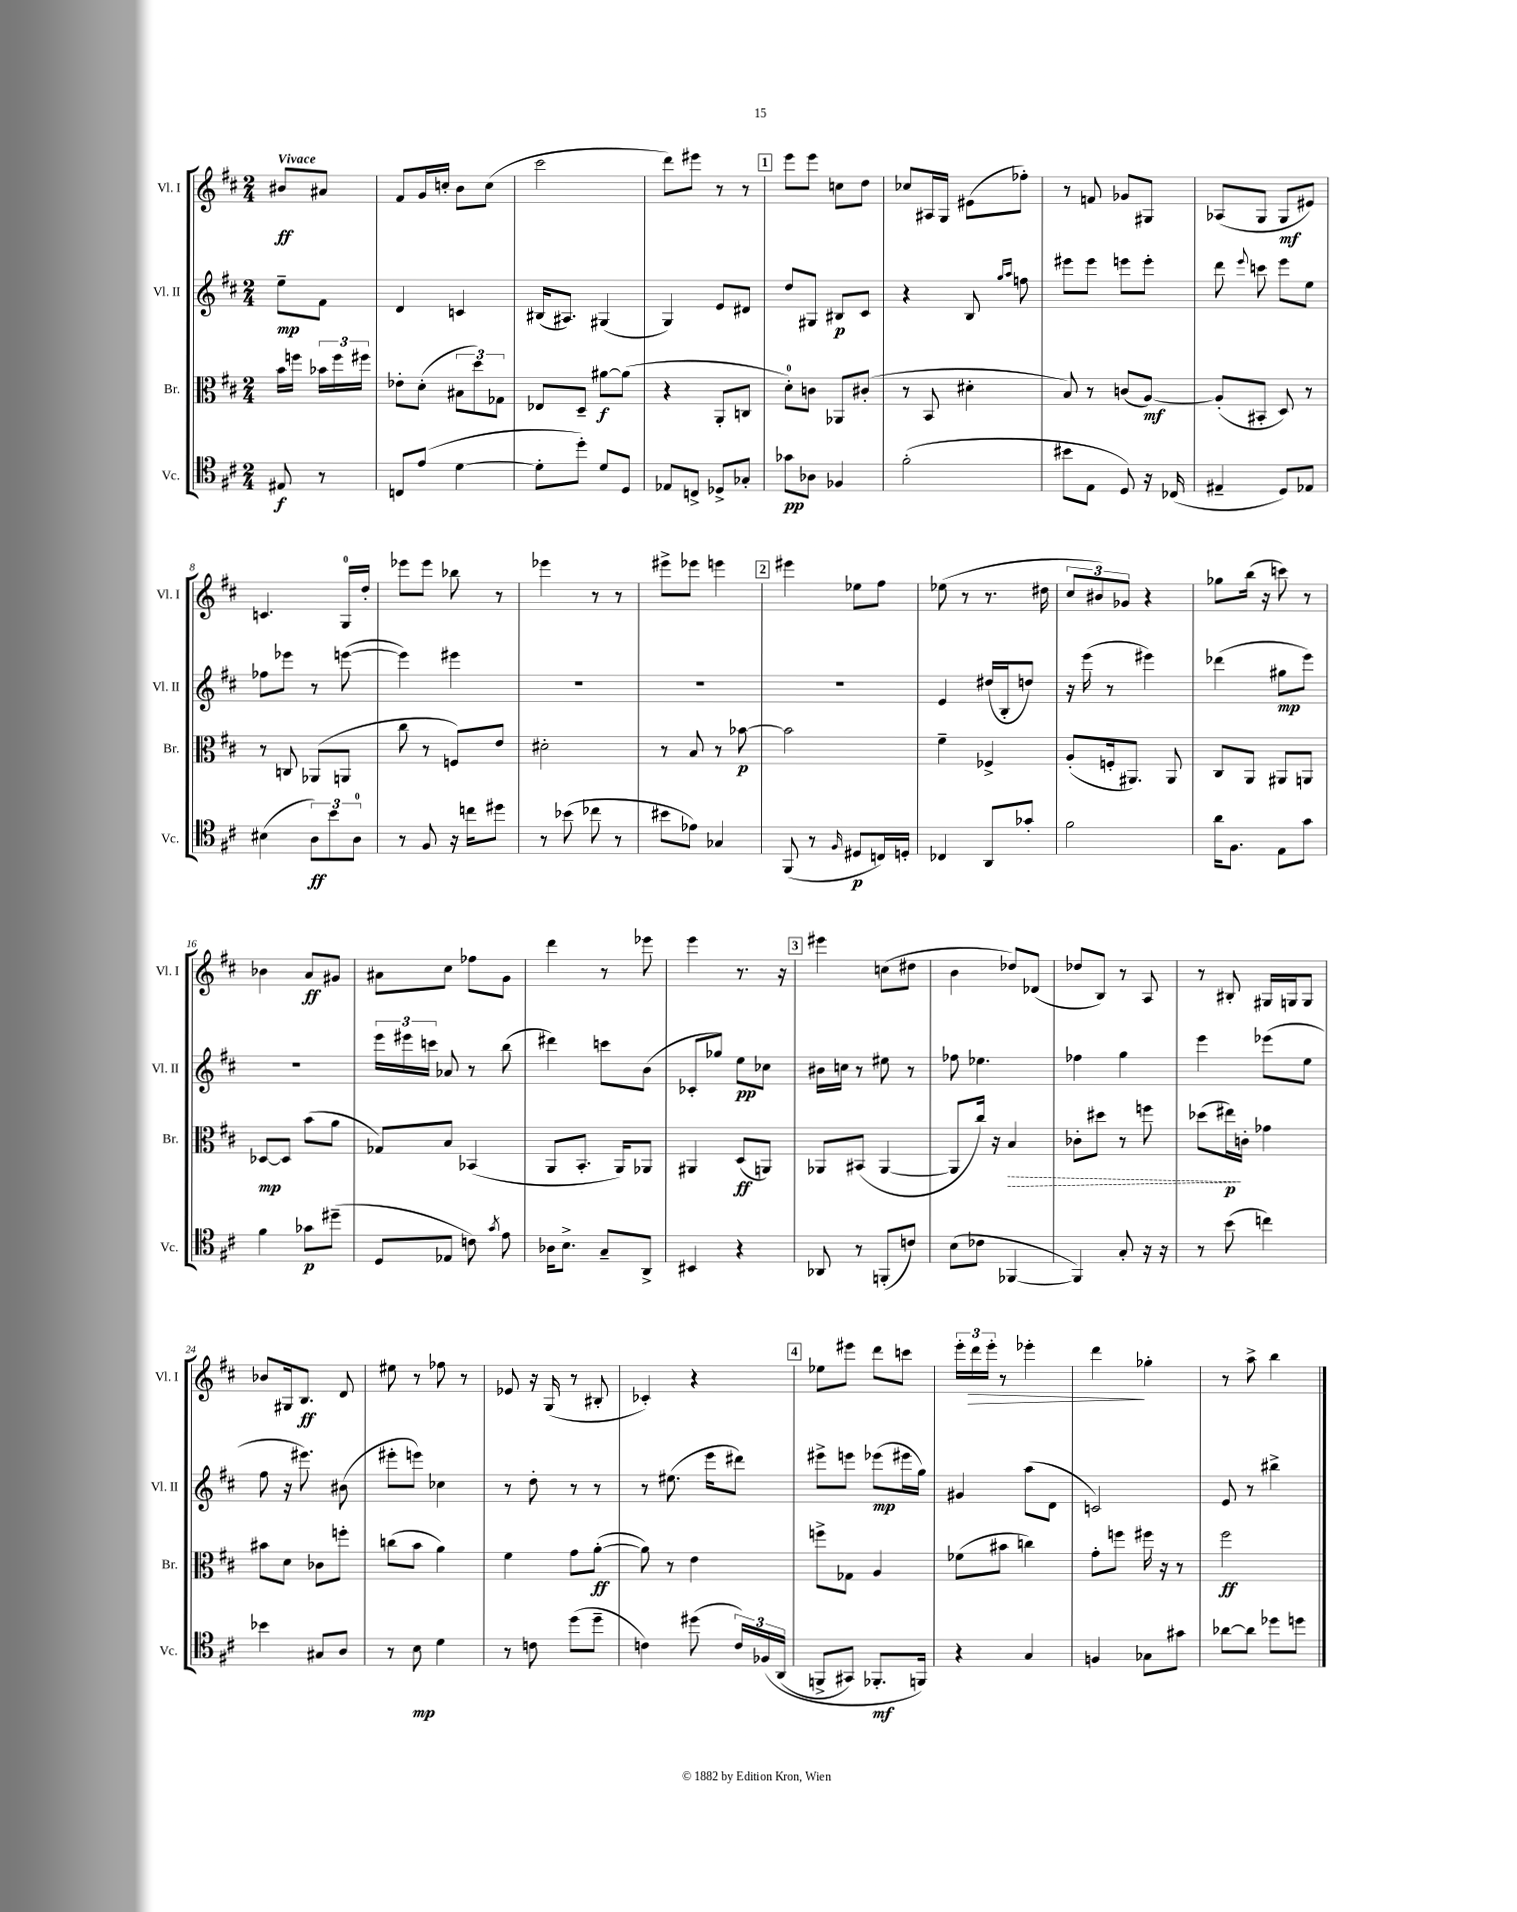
<<
\new StaffGroup <<
\new Staff = "s0" \with { instrumentName = "Vl. I" shortInstrumentName = "Vl. I" } {
    \clef treble \key d \major \numericTimeSignature \time 2/4 \partial 4 \tempo "Vivace"
    \autoBeamOff bis'8[\ff ais'8] |
    fis'8[ g'16 c''16]-. b'8[ c''8]( |
    cis'''2 |
    d'''8[) eis'''8] r8 r8 |
    \mark \markup { \box "1" } e'''8[ e'''8] c''8[ d''8] |
    ces''8[ ais16 g16] eis'8[( fes''8]-.) |
    r8 f'8 ges'8[ gis8] |
    aes8[( g8] g8[\mf eis'8]) |
    c'4. g16[-0 d''16]-. |
    ees'''8[ ees'''8] bes''8 r8 |
    ees'''4 r8 r8 |
    eis'''8[-> ees'''8] e'''4 |
    \mark \markup { \box "2" } eis'''4 ees''8[ fis''8] |
    ees''8( r8 r8. dis''16 |
    \tuplet 3/2 { cis''8[ bis'8) ges'8] } r4 |
    ges''8[ b''16]( r16 c'''8) r8 |
    bes'4 a'8[\ff gis'8] |
    ais'8[ cis''8] fes''8[ g'8] |
    d'''4 r8 ees'''8 |
    e'''4 r8. r16 |
    \mark \markup { \box "3" } eis'''4 c''8[( dis''8] |
    b'4 des''8[) des'8]( |
    des''8[ b8]) r8 a8 |
    r8 bis8-. gis16[ g16 g8] |
    bes'8[ gis16 b8.]\ff d'8 |
    eis''8 r8 fes''8 r8 |
    ees'8 r16 g16( r8 bis8-. |
    ces'4-.) r4 |
    \mark \markup { \box "4" } ees''8[ eis'''8] d'''8[ c'''8] |
    \tuplet 3/2 { e'''16[-. d'''16\> e'''16]-. } r8 ees'''4-. |
    d'''4\! ges''4-. |
    r8 a''8-> b''4 \bar "|." |
}
\new Staff = "s1" \with { instrumentName = "Vl. II" shortInstrumentName = "Vl. II" } {
    \clef treble \key d \major \numericTimeSignature \time 2/4 \partial 4
    \autoBeamOff e''8[--\mp fis'8] |
    d'4 c'4 |
    bis16[( ais8.]) gis4( |
    g4) e'8[ dis'8] |
    \mark \markup { \box "1" } d''8[ gis8] bis8[\p cis'8] |
    r4 b8 \grace { g''16[ a''16] } f''8 |
    eis'''8[ eis'''8] e'''8[ e'''8]-. |
    d'''8 \appoggiatura { e'''8 } c'''8 e'''8[ e''8] |
    fes''8[ ees'''8] r8 e'''8~( |
    e'''4) eis'''4 |
    R2 |
    R2 |
    \mark \markup { \box "2" } R2 |
    e'4 dis''16[( b16-. d''8]) |
    r16 e'''16( r8 eis'''4) |
    des'''4( gis''8[\mp e'''8]) |
    R2 |
    \tuplet 3/2 { e'''16[ eis'''16 c'''16] } aes'8 r8 b''8( |
    dis'''4) c'''8[ b'8]( |
    ces'8[-. ges''8]) e''8[\pp ces''8] |
    \mark \markup { \box "3" } bis'16[ c''16] r8 eis''8 r8 |
    fes''8 ees''4. |
    fes''4 g''4 |
    e'''4 ees'''8[( e''8] |
    fis''8 r16 eis'''8.) bis'8( |
    eis'''8[-. e'''8]) ces''4 |
    r8 d''8-. r8 r8 |
    r8 eis''8.( e'''16[ dis'''8]) |
    \mark \markup { \box "4" } eis'''8[-> e'''8] ees'''8[\mp( eis'''16 g''16]) |
    gis'4 a''8[( d'8] |
    c'2) |
    e'8 r8 bis''4-> \bar "|." |
}
\new Staff = "s2" \with { instrumentName = "Br." shortInstrumentName = "Br." } {
    \clef alto \key d \major \numericTimeSignature \time 2/4 \partial 4
    \autoBeamOff b'16[ f''16] \tuplet 3/2 { bes'16[ f''16 fis''16] } |
    ees'8[-. d'8]-.( \tuplet 3/2 { bis8[ d''8) ges8] } |
    ees8[ d8]-- ais'8[~\f ais'8]( |
    r4 a,8[-. c8] |
    \mark \markup { \box "1" } d'8[-0-.) c'8] aes,8[ cis'8]-.( |
    r8 b,8 dis'4-. |
    b8) r8 c'8[( a8]~\mf) |
    a8[-.( bis,8]-. d8) r8 |
    r8 c8 aes,8[( a,8] |
    cis''8 r8 f8[) e'8] |
    dis'2-. |
    r8 b8 r8 bes'8~\p |
    \mark \markup { \box "2" } bes'2 |
    fis'4-- fes4-> |
    a8[-.( f16-. ais,8.]) ais,8 |
    cis8[ a,8] ais,8[ a,8] |
    des8[~\mp des8] b'8[( a'8] |
    ges8[) b8] bes,4( |
    a,8[ b,8.]-. a,16[) aes,8] |
    ais,4 d8[\ff( a,8]) |
    \mark \markup { \box "3" } aes,8[ bis,8]( aes,4~ |
    aes,8[ cis''16]) r16 \once \override Hairpin.style = #'dashed-line b4\> |
    ces'8[-. dis''8] r8 f''8 |
    des''8[( eis''16\p\!) c'16]-. ges'4 |
    bis'8[ d'8] ces'8[ f''8]-. |
    c''8[( b'8] a'4) |
    fis'4 g'8[ a'8]~-.\ff( |
    a'8) r8 e'4 |
    \mark \markup { \box "4" } f''8[-> ges8] a4 |
    fes'8[( bis'8] c''4) |
    g'8[-. f''8] fis''16 r16 r8 |
    fis''2\ff \bar "|." |
}
\new Staff = "s3" \with { instrumentName = "Vc." shortInstrumentName = "Vc." } {
    \clef tenor \key d \major \numericTimeSignature \time 2/4 \partial 4
    \autoBeamOff eis8\f r8 |
    c8[ e'8]( d'4~ |
    d'8[-. d''8]-.) d'8[ d8] |
    ees8[ c8]-> des8[-> ges8]-. |
    \mark \markup { \box "1" } ges'8[\pp aes8] fes4 |
    fis'2-.( |
    bis'8[ e8] d8) r16 ces16( |
    eis4-- d8[) ees8] |
    bis4( \tuplet 3/2 { a8[\ff) b'8 a8]-0 } |
    r8 fis8 r16 c''16[ dis''8] |
    r8 bes'8( ces''8 r8 |
    bis'8[ ees'8]) ges4 |
    \mark \markup { \box "2" } fis,8( r8 \grace { fis16 } dis8[\p c16) d16]-. |
    ces4 a,8[ ges'8]-. |
    fis'2 |
    a'16[ fis8.] e8[ g'8] |
    fis'4 ges'8[\p dis''8]--( |
    d8[ ees8] c'8) \acciaccatura { g'8 } e'8 |
    aes16[ b8.]-> g8[-- a,8]-> |
    bis,4 r4 |
    \mark \markup { \box "3" } aes,8 r8 f,8[-.( c'8]) |
    b8[( ces'8] fes,4~ |
    fes,4) g8-. r16 r16 |
    r8 b'8( c''4) |
    bes'4 gis8[ a8] |
    r8 b8\mp d'4 |
    r8 c'8 d''8[( d''8]-- |
    c'4) dis''8( \tuplet 3/2 { c'16[) fes16\( a,16]( } |
    \mark \markup { \box "4" } f,8[-> gis,8]) fes,8.[-.\mf f,16]\) |
    r4 g4 |
    f4 ges8[ gis'8] |
    aes'8[~ aes'8] des''8[ d''8] \bar "|." |
}
>>
>>
